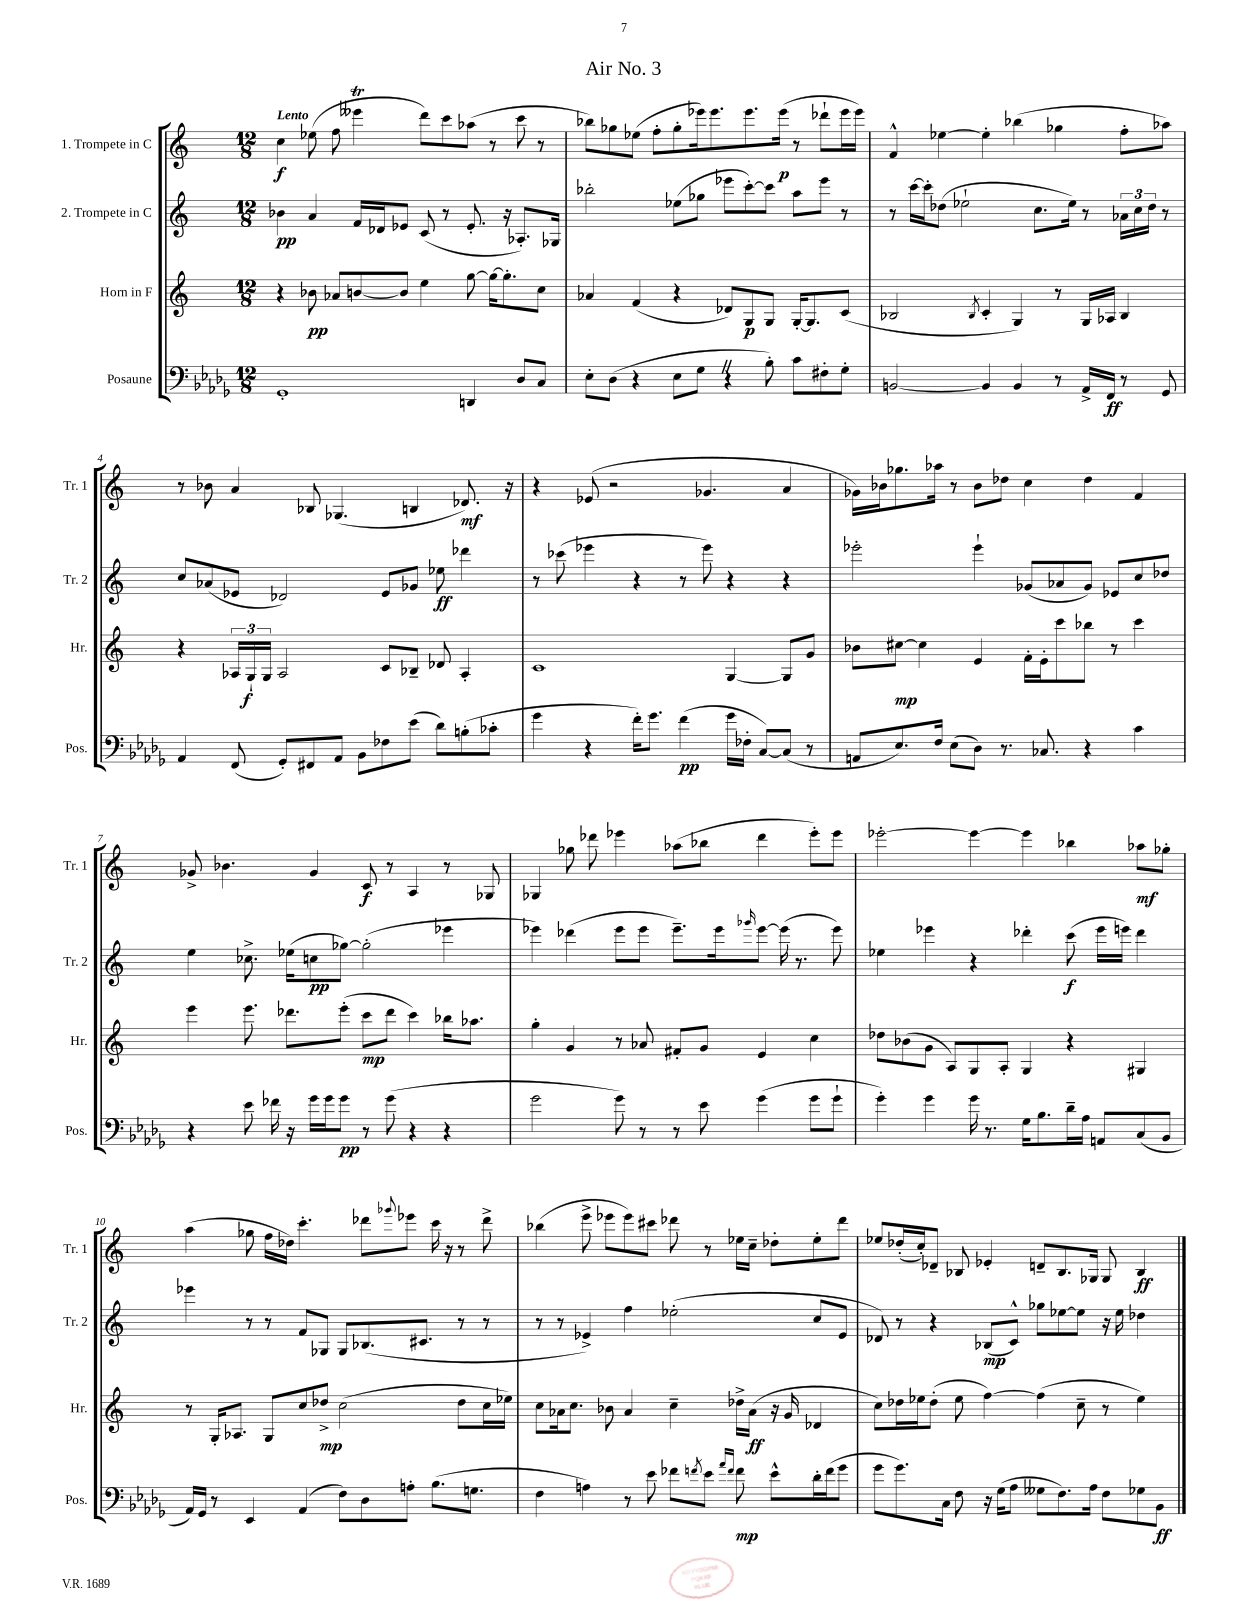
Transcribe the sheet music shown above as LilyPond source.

\header { title = "Air No. 3" }
<<
\new StaffGroup <<
\new Staff = "s0" \with { instrumentName = "1. Trompete in C" shortInstrumentName = "Tr. 1" } {
    \clef treble \key c \major \numericTimeSignature \time 12/8 \tempo "Lento"
    c''4\f ees''8( f''8 eeses'''4\trill d'''8) c'''8 aes''8( r8 c'''8 r8 |
    bes''8) ges''8 ees''8( f''8-. ges''8-. ees'''16) ees'''8. ees'''8. ees'''16\p( r8 des'''8-! ees'''16 ees'''16) |
    f'4-^ ees''4~ ees''4-. bes''4( ges''4 f''8-. aes''8) |
    r8 bes'8 a'4 bes8 ges4.( b4 des'8.\mf) r16 |
    r4 ees'8( r2 ges'4. a'4 |
    ges'16) bes'16 ges''8. aes''16 r8 bes'8 des''8 c''4 des''4 f'4 |
    ges'8-> bes'4. ges'4 c'8\f r8 a4 r8 ges8 |
    ges4 ges''8 des'''8 ees'''4 aes''8( bes''8 des'''4 ees'''8-.) ees'''8 |
    ees'''2~-. ees'''4~ ees'''4 bes''4 aes''8\mf ges''8-. |
    a''4( ges''8 f''16 des''16) c'''4.-. des'''8 \appoggiatura { ges'''8 } ees'''8 c'''16 r16 r8 des'''8-> |
    bes''4( e'''8-> ees'''8 ees'''8) cis'''8 des'''8 r8 ees''16 c''16-- des''8-. ees''8-. des'''8 |
    ees''8 des''16-.( c''16-.) des'8-- bes8 ees'4-. d'8-- bes8. ges16 ges8 bes4\ff \bar "|." |
}
\new Staff = "s1" \with { instrumentName = "2. Trompete in C" shortInstrumentName = "Tr. 2" } {
    \clef treble \key c \major \numericTimeSignature \time 12/8
    bes'4\pp a'4 f'16 des'16 ees'8 c'8( r8 ees'8.-. r16 aes8.-.) ges16 |
    bes''2-. ees''8( ges''8 ees'''8 c'''8~-.) c'''8 a''8 ees'''8 r8 |
    r8 c'''16~ c'''16-. des''8( ees''2-! c''8. ees''16) r8 \tuplet 3/2 { aes'16 c''16 des''16 } r8 |
    c''8 aes'8( ees'8 des'2) ees'8 ges'8 ees''8\ff des'''4 |
    r8 ces'''8( ees'''4 r4 r8 ees'''8) r4 r4 |
    ees'''2-. ees'''4-! ges'8( aes'8 ges'8) ees'8 c''8 des''8 |
    e''4 ces''8.-> ees''16( c''8\pp ges''8~) ges''2-.( ees'''4 |
    ees'''4) des'''4( ees'''8 ees'''8 ees'''8.--) ees'''16 \grace { ges'''16 } ees'''8~ ees'''16( r8. ees'''8) |
    ees''4 ees'''4 r4 des'''4-. c'''8\f( ees'''16 e'''16) des'''4 |
    ees'''4 r8 r8 f'8 ges8 ges8 bes8.( cis'8. r8 r8 |
    r8 r8 ees'4->) f''4 ees''2-.( c''8 ees'8 |
    des'8) r8 r4 bes8\mp( c'8-^) ges''8 ees''8~ ees''8 r16 ees''16 des''4 \bar "|." |
}
\new Staff = "s2" \with { instrumentName = "Horn in F" shortInstrumentName = "Hr." } {
    \clef treble \key c \major \numericTimeSignature \time 12/8
    r4 bes'8\pp aes'8 b'8~ b'8 e''4 g''8~ g''16~ g''8.-. c''8 |
    aes'4 f'4( r4 des'8) g8\p g8 g16~-. g8. c'8( |
    bes2 \acciaccatura { bes8 } c'4-. g4) r8 g16 aes16 bes4 |
    r4 \tuplet 3/2 { aes16 g16-!\f g16 } aes2 c'8 bes8-- des'8 aes4-. |
    c'1 g4~ g8 g'8 |
    bes'8 cis''8~\mp cis''4 e'4 f'16-. e'16-. c'''8 bes''8 r8 c'''4 |
    e'''4 e'''8. des'''8. e'''8-.( c'''8\mp des'''8 c'''4) bes''16 aes''8. |
    g''4-. g'4 r8 aes'8 fis'8-. g'8 e'4 c''4 |
    des''8 bes'8( g'8 a8) g8 a8-. g4 r4 gis4 |
    r8 g16-. aes8. g8 c''8 des''8->\mp c''2( des''8 c''16 ees''16) |
    c''8 aes'16 c''8. bes'8 aes'4 c''4-- des''16-> aes'16\ff( r16 g'16 des'4 |
    c''8) des''16 ees''16 des''8-.( ees''8 f''4~) f''4( c''8-- r8 ees''4) \bar "|." |
}
\new Staff = "s3" \with { instrumentName = "Posaune" shortInstrumentName = "Pos." } {
    \clef bass \key des \major \numericTimeSignature \time 12/8
    ges,1-. d,4 des8 c8 |
    ees8-. des8( r4 ees8 ges8 \once \override BreathingSign.text = \markup { \musicglyph "scripts.caesura.straight" } \breathe r4 bes8-.) c'8 fis8-. ges8-. |
    b,2~ b,4 b,4 r8 aes,16-> f,16\ff r8 ges,8 |
    aes,4 f,8( ges,8-.) fis,8 aes,8 bes,8 fes8 ees'8( des'8) b8-.( ces'8-. |
    ges'4 r4 f'16-.) ges'8. f'4\pp( ges'16 fes16-. c8~) c8( r8 |
    a,8 ees8.) f16 ees8( des8) r8. ces8. r4 c'4 |
    r4 ees'8 fes'16 r16 ges'16 ges'16 ges'8\pp r8 ges'8( r4 r4 |
    ges'2 ges'8) r8 r8 ees'8 ges'4( ges'8 ges'8-! |
    ges'4-.) ges'4 ges'16 r8. ges16 bes8. des'16-- aes16 a,8 c8( bes,8 |
    aes,16) ges,16 r8 ees,4 aes,4( f8) des8 a8-. bes8.( g8. |
    f4 a4) r8 ees'8 fes'8 \acciaccatura { f'8 } ees'8 \grace { aes'16 f'16 } f'8\mp ees'8-^ des'16-. f'16( ges'8 |
    ges'8 ges'8.) c16 f8 r16 ges16( aes8 geses8 f8.) aes16 f8 ges8 bes,8\ff \bar "|." |
}
>>
>>
